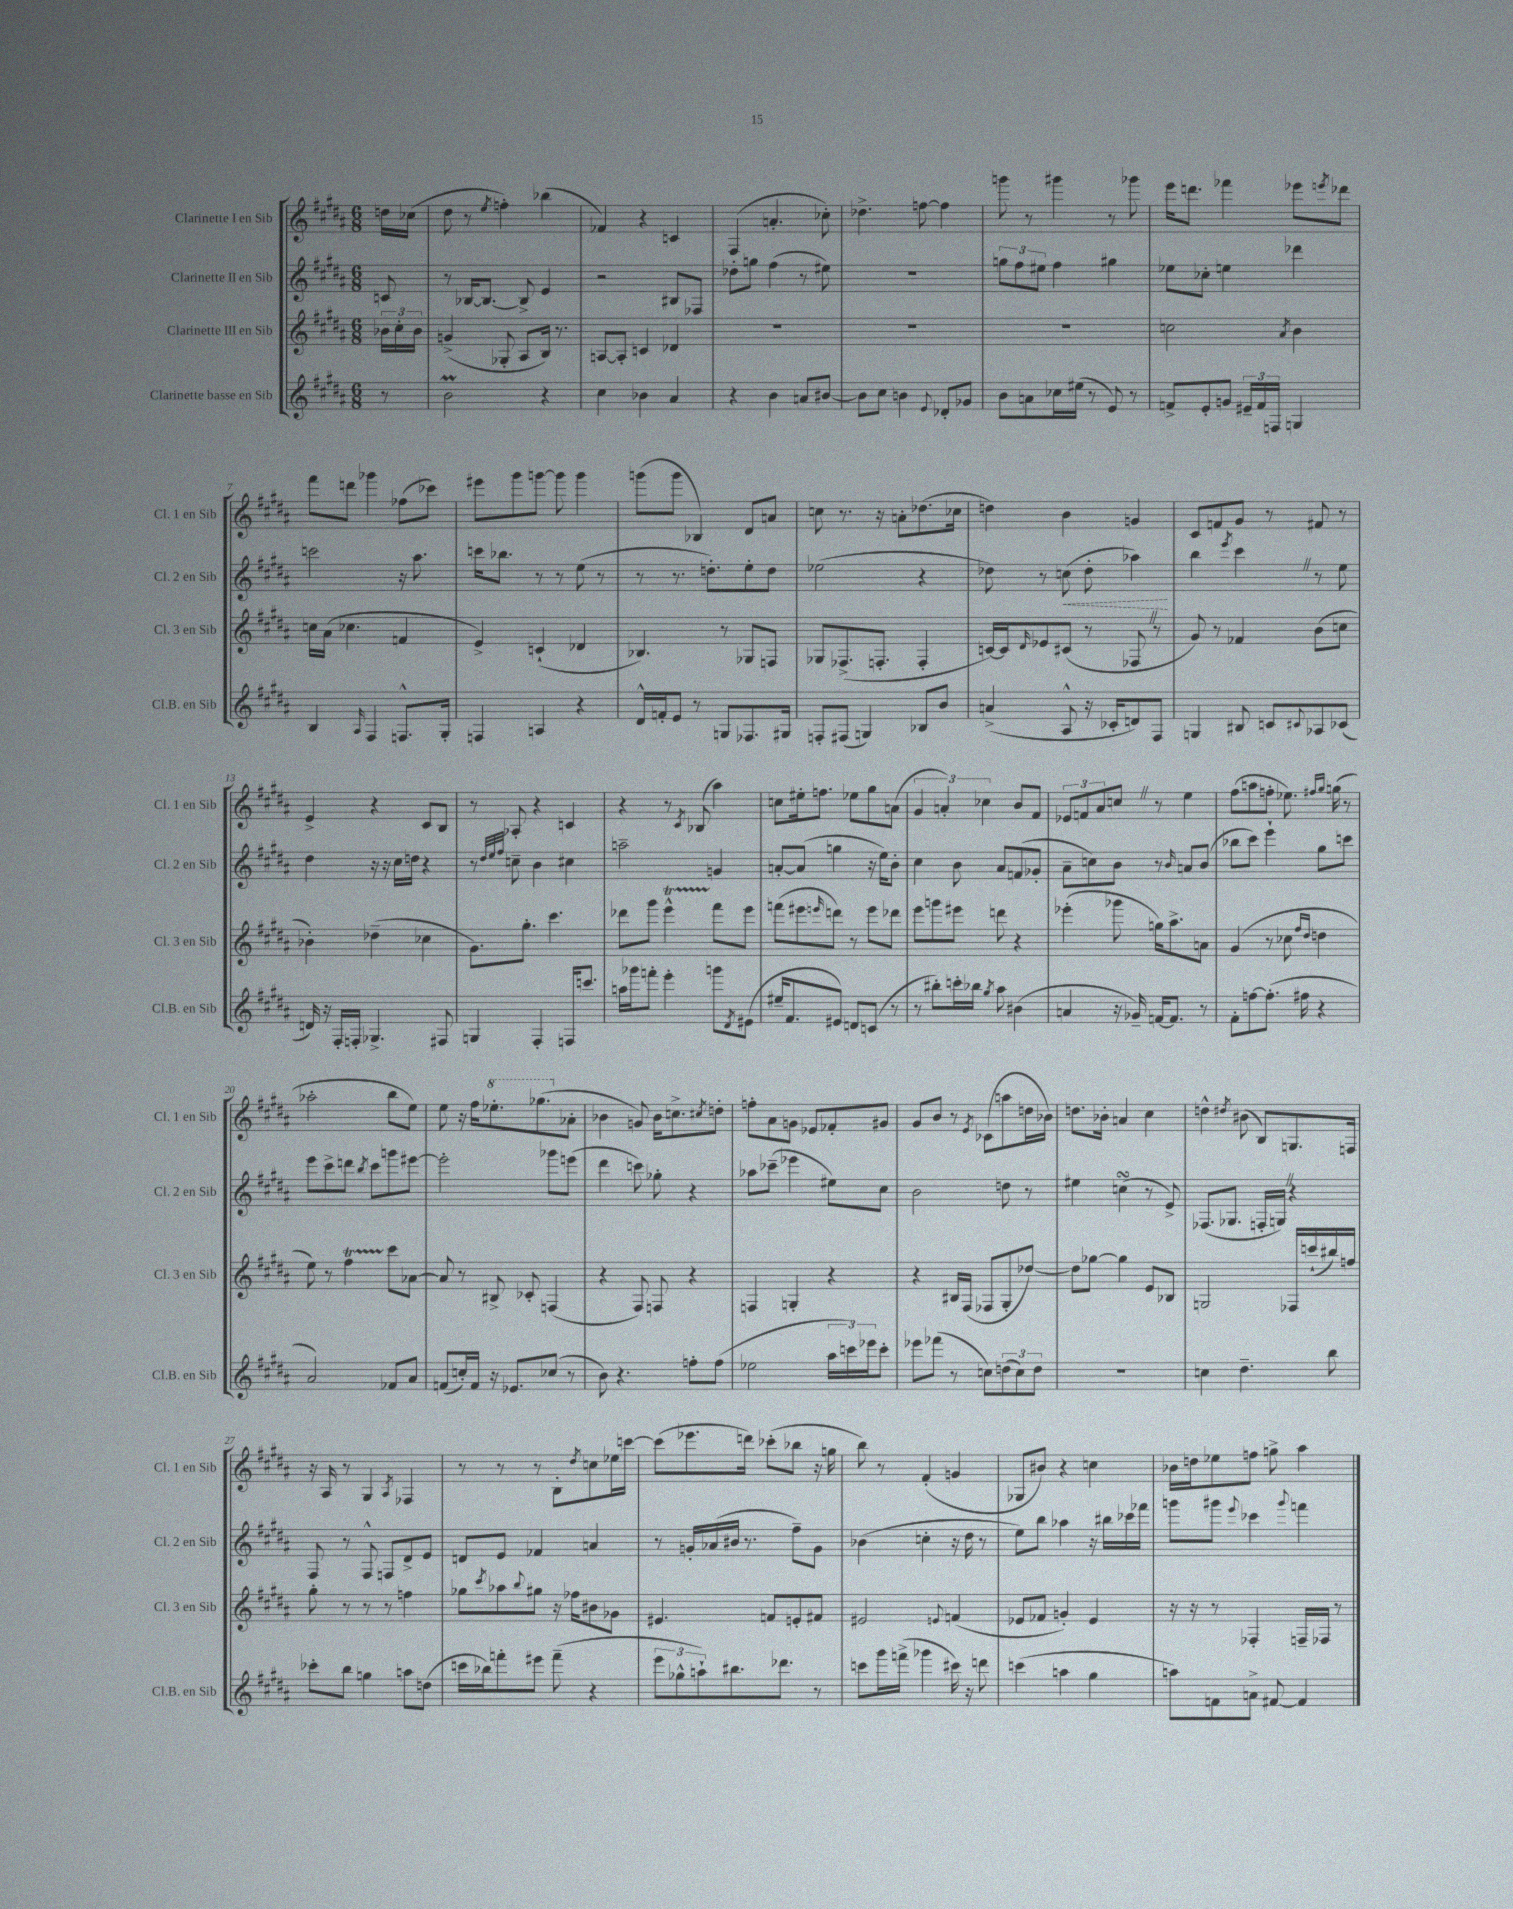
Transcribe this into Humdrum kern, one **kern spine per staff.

**kern	**kern	**kern	**kern
*staff4	*staff3	*staff2	*staff1
*clefG2	*clefG2	*clefG2	*clefG2
*k[f#c#g#d#a#]	*k[f#c#g#d#a#]	*k[f#c#g#d#a#]	*k[f#c#g#d#a#]
*M6/8	*M6/8	*M6/8	*M6/8
8r	24b-	8c	16dd
.	24cc#'	.	.
.	.	.	(16cc-
.	24b-	.	.
=	=	=	=
2b	(4g^	8r	8dd#
.	.	[16B-	8r
.	.	8.B-_	.
.	.	.	8qee
.	8G-'	.	4ff')
.	8A#	8B-^]	.
4r	16B)	4e	(4bb-
.	8.r	.	.
=	=	=	=
4cc#	[8A	2r	4f-)
.	8A']	.	.
4b-	4c	.	4r
4a#	4d-	8B#	4c
.	.	8F-	.
=	=	=	=
4r	2.r	8dd-'	(4F#
.	.	8gg	.
4b	.	(4ff#	4.a'
8a	.	8r	.
[8b#	.	8ee#)	8cc-')
=	=	=	=
8b#]	2.r	2.r	4.dd-^
8cc#	.	.	.
4b	.	.	.
.	.	.	[8ff
8qqe	.	.	.
8d-'	.	.	4ff]
8g-	.	.	.
=	=	=	=
8b	2.r	12gg	8ggg
.	.	12ff#	.
8a	.	.	8r
.	.	12ee#	.
16cc-	.	4ff#	4ggg#
(16ee#	.	.	.
8r	.	.	.
8e)	.	4gg#	8r
8r	.	.	8ggg-
=	=	=	=
8f^	2cc	8ee-	16eee
.	.	.	8.ddd
8e'	.	8cc-'	.
8g	.	4ee	4fff-
24e#~	.	.	.
24f	.	.	.
24F	.	.	.
.	8qa#	.	.
4G	4b	4ddd-	8eee-
.	.	.	8qeee
.	.	.	8ddd-
=	=	=	=
4B	16cc	2ccc	8fff#
.	(16a#	.	.
.	4.cc-	.	8ddd
16qqA#	.	.	.
4F#	.	.	4ggg-
8.F^^	4f	16r	(8ff-
.	.	8.aa#	.
.	.	.	8ccc-)
16G#'	.	.	.
=	=	=	=
4F	4e^)	16ccc	8eee#
.	.	8.bb-	.
.	.	.	8ggg#
4A	(4c`	8r	[8ggg
.	.	8r	8ggg]
4r	4d-	(8ee	4ggg
.	.	8r	.
=	=	=	=
16d#^^	4.B-)	8r	(8ggg
16f'	.	.	.
8e	.	8.r	8ggg
8r	.	.	4B-)
.	.	8.dd')	.
8G	8r	.	.
8.F-	8G-	8ee'	8d#
.	8F	8dd	8a
16G#	.	.	.
=	=	=	=
8F'	8G-	(2ee-	8cc
(8F#	(8.F-^	.	8.r
4G)	.	.	.
.	8.F'	.	16r
.	.	.	8a'
8B-	4F'	4r	(8.dd-
8b	.	.	.
.	.	.	16cc-
=	=	=	=
(4a^	[16c)	8dd-)	4dd)
.	16c]	.	.
.	16qqd#	.	.
.	8e-	8r	.
8A#^^	(8c#	(8cc	4b
16r	8r	8dd-'	.
16c-'	.	.	.
8d)	8F-	4aa-)	4g
8F#	8r	.	.
=	=	=	=
4G	8g#)	4bb	8c#
.	8r	.	8f
.	.	8qeee	.
8B#	4f-	4ccc#	8g#
8c	.	.	8r
8qqc#	.	.	.
8A-	(8b	8r	8f#
(8c-	8cc	8ee	8r
=	=	=	=
16d)	4b-')	4dd#	4e^
16r	.	.	.
16F#'	.	.	.
16F'	.	.	.
4.G-^	(4dd-~	16r	4r
.	.	16r	.
.	.	16cc#	.
.	.	16dd	.
.	4cc-	4r	8c#
8F#	.	.	8B
=	=	=	=
4G	8.g#)	8r	8r
.	.	32qqdd#	.
.	.	32qqee	.
.	.	32qqff#	.
.	.	8cc~	8A-'
.	8.gg#'	.	.
4F#'	.	4b	4r
.	4.ccc#	.	.
16F	.	4cc#	4c
8.ccc	.	.	.
=	=	=	=
16aa	8ddd-	2aa~	4r
16ggg-	.	.	.
8fff'	8ggg#	.	.
4eee'	4eee^^	.	8r
.	.	.	8qc#
.	.	.	(8B-
8ggg	8fff#	4g	4aa#)
8qd#	.	.	.
(8e#	8eee	.	.
=	=	=	=
16ee#~	(8fff	[8a'	8cc
8.f#	.	.	.
.	8eee#	(8a]	16ee#'
.	.	.	8.ff
.	16qqeee	.	.
8e#)	8ddd)	4gg	.
8d	8r	.	8ee-
(8c	8eee	16r	8gg#
.	.	16ee)	.
8r	8ddd-	8b'	(8a
=	=	=	=
8r	8eee	4cc#	6g#
8bb#')	8ggg	.	.
.	.	.	6a')
16ccc'	8eee#	8b	.
16bb-	.	.	.
.	.	.	6cc-
8qgg#	.	.	.
8aa#	8ddd	8a#	.
(4b#	4r	(8f	8b
.	.	8g-'	8f#
=	=	=	=
4a	(4eee-'	8a#~	12e-
.	.	.	12f
.	.	8cc)	.
.	.	.	12a#
16r	8ggg-	8b	8cc
16g-~)	.	.	.
[16f	16gg)	8r	8r
8.f]	8.aa#^	.	.
.	.	16qqb	.
.	.	8a	4ee
8r	8a	(8b	.
=	=	=	=
8f#'	(4g#	8bb-	(8ff#
[8ff	.	8ccc#)	8aa
(8.ff']	8r	4eee`	8ff'
.	8cc-	.	8.ee-)
16ff#	.	.	.
.	16qqff#	.	.
.	16qqdd#	.	.
4r	4dd	8gg#	.
.	.	.	16qqff#
.	.	.	16qqgg#
.	.	.	(16gg
.	.	8ccc	8r
=	=	=	=
2a#)	8ee)	8eee	2aa-'
.	8r	8ccc#^	.
.	4ff#	8ddd	.
.	.	8qbb	.
.	.	8ccc#	.
8f-	8ccc#	8ggg	8bb
8a#	[8a-	[8eee#	8ee)
=	=	=	=
(8f	8a-]	2eee#']	8ee
16cc')	8r	.	16r
16f	.	.	16ff#
16r	8B#^	.	8.eee-'
8.e-	.	.	.
.	8c-'	.	.
.	.	.	(8.ggg-
(8cc-	(4F	8ggg-	.
8r	.	(8eee	8a-'
=	=	=	=
8b)	4r	4ddd#	4b-
4.r	.	.	.
.	8F#)	8ccc)	8g)
.	8F	8gg-'	16b-
.	.	.	8.cc^
8ff'	4r	4r	.
.	.	.	8qcc#
(8ff	.	.	8dd'
=	=	=	=
2ee-	4F	8aa-	8ff'
.	.	(8ccc-~	8a#
.	4G'	4eee-	8g
.	.	.	8e-
24aa#	4r	8ee#)	8f-'
24ccc)	.	.	.
24eee-	.	.	.
8ccc'	.	8cc#	8g#
=	=	=	=
8eee-	4r	2b	8g#
(8fff-	.	.	8b
8r	16B#	.	8r
.	(16F#	.	.
.	.	.	8qe
8cc)	8F-	.	(8c-
(12dd	8G#'	8dd	8aa
12cc)	.	.	.
.	[8dd-)	8r	16dd
12dd	.	.	.
.	.	.	16b-)
=	=	=	=
2.r	8dd-]	4ee#	8.dd
.	[8gg-	.	.
.	.	.	16b-'
.	4gg-]	(4cc	4a
.	8e	8r	4cc#
.	8B-	8e^)	.
=	=	=	=
4cc	2G	(8.F-	4dd^^
.	.	8.G-	.
.	.	.	8qdd#
4.dd#~	.	.	(8b#
.	.	16F'	8B)
.	.	16G)	.
.	16F-	4r	8.G
.	(16ccc`	.	.
8bb	16bb#)	.	.
.	16ff	.	16F
=	=	=	=
8ccc-'	8gg#'	8F#	16r
.	.	.	16A#
8bb	8r	8r	8r
4gg	8r	8F#^^	4G#
.	8r	8F	.
.	.	.	8qA#
8aa	4ff	8d#^	4F-
(8dd	.	8e	.
=	=	=	=
16ccc	8gg-	8d	8r
16bb-)	.	.	.
.	8qccc#	.	.
8fff'	8aa-	8e	8r
.	8qqbb	.	.
8eee#	8gg#	4f-	8r
(8fff~	16r	.	8B'
.	16ff-	.	.
.	.	.	8qdd#
4r	8b#	4a	8cc
.	8g-	.	16ee-
.	.	.	[16ccc
=	=	=	=
12eee	4.e#	8r	(8ccc]
12gg-^^	.	.	.
.	.	16g'	8.eee-
12aa`)	.	.	.
.	.	(16a-	.
8.bb#	.	16b#	.
.	.	8.r	16ddd)
.	8f	.	(8ccc-'
8.ddd-	.	.	.
.	8e'	8ff#~)	8bb-
8r	8f#	8g	16r
.	.	.	16gg
=	=	=	=
8ccc	2e#	(4b-	8bb)
16ggg#	.	.	8r
(16fff^	.	.	.
4ggg-	.	4cc'	(4f#'
.	8qqe	.	.
16ccc#)	(4f	16r	4g
16r	.	16dd#	.
8ddd	.	8r	.
=	=	=	=
(4ccc	8e-	8ee)	8G-
.	8f-	8bb	8b#)
4aa	4g')	4aa-	4r
4gg#	4e-	16r	4cc
.	.	16bb#	.
.	.	16ccc-	.
.	.	16fff-	.
=	=	=	=
8aa)	16r	8ggg	16b-
.	16r	.	16dd
8f	8r	8ggg#	8ee-
.	.	8qqeee	.
8a^	4F-'	4ccc-	8ff
[8f#	.	.	8gg^
.	.	8qqggg#	.
4f#]	16F~	4fff	4aa#
.	16F-	.	.
.	8r	.	.
==	==	==	==
*-	*-	*-	*-
